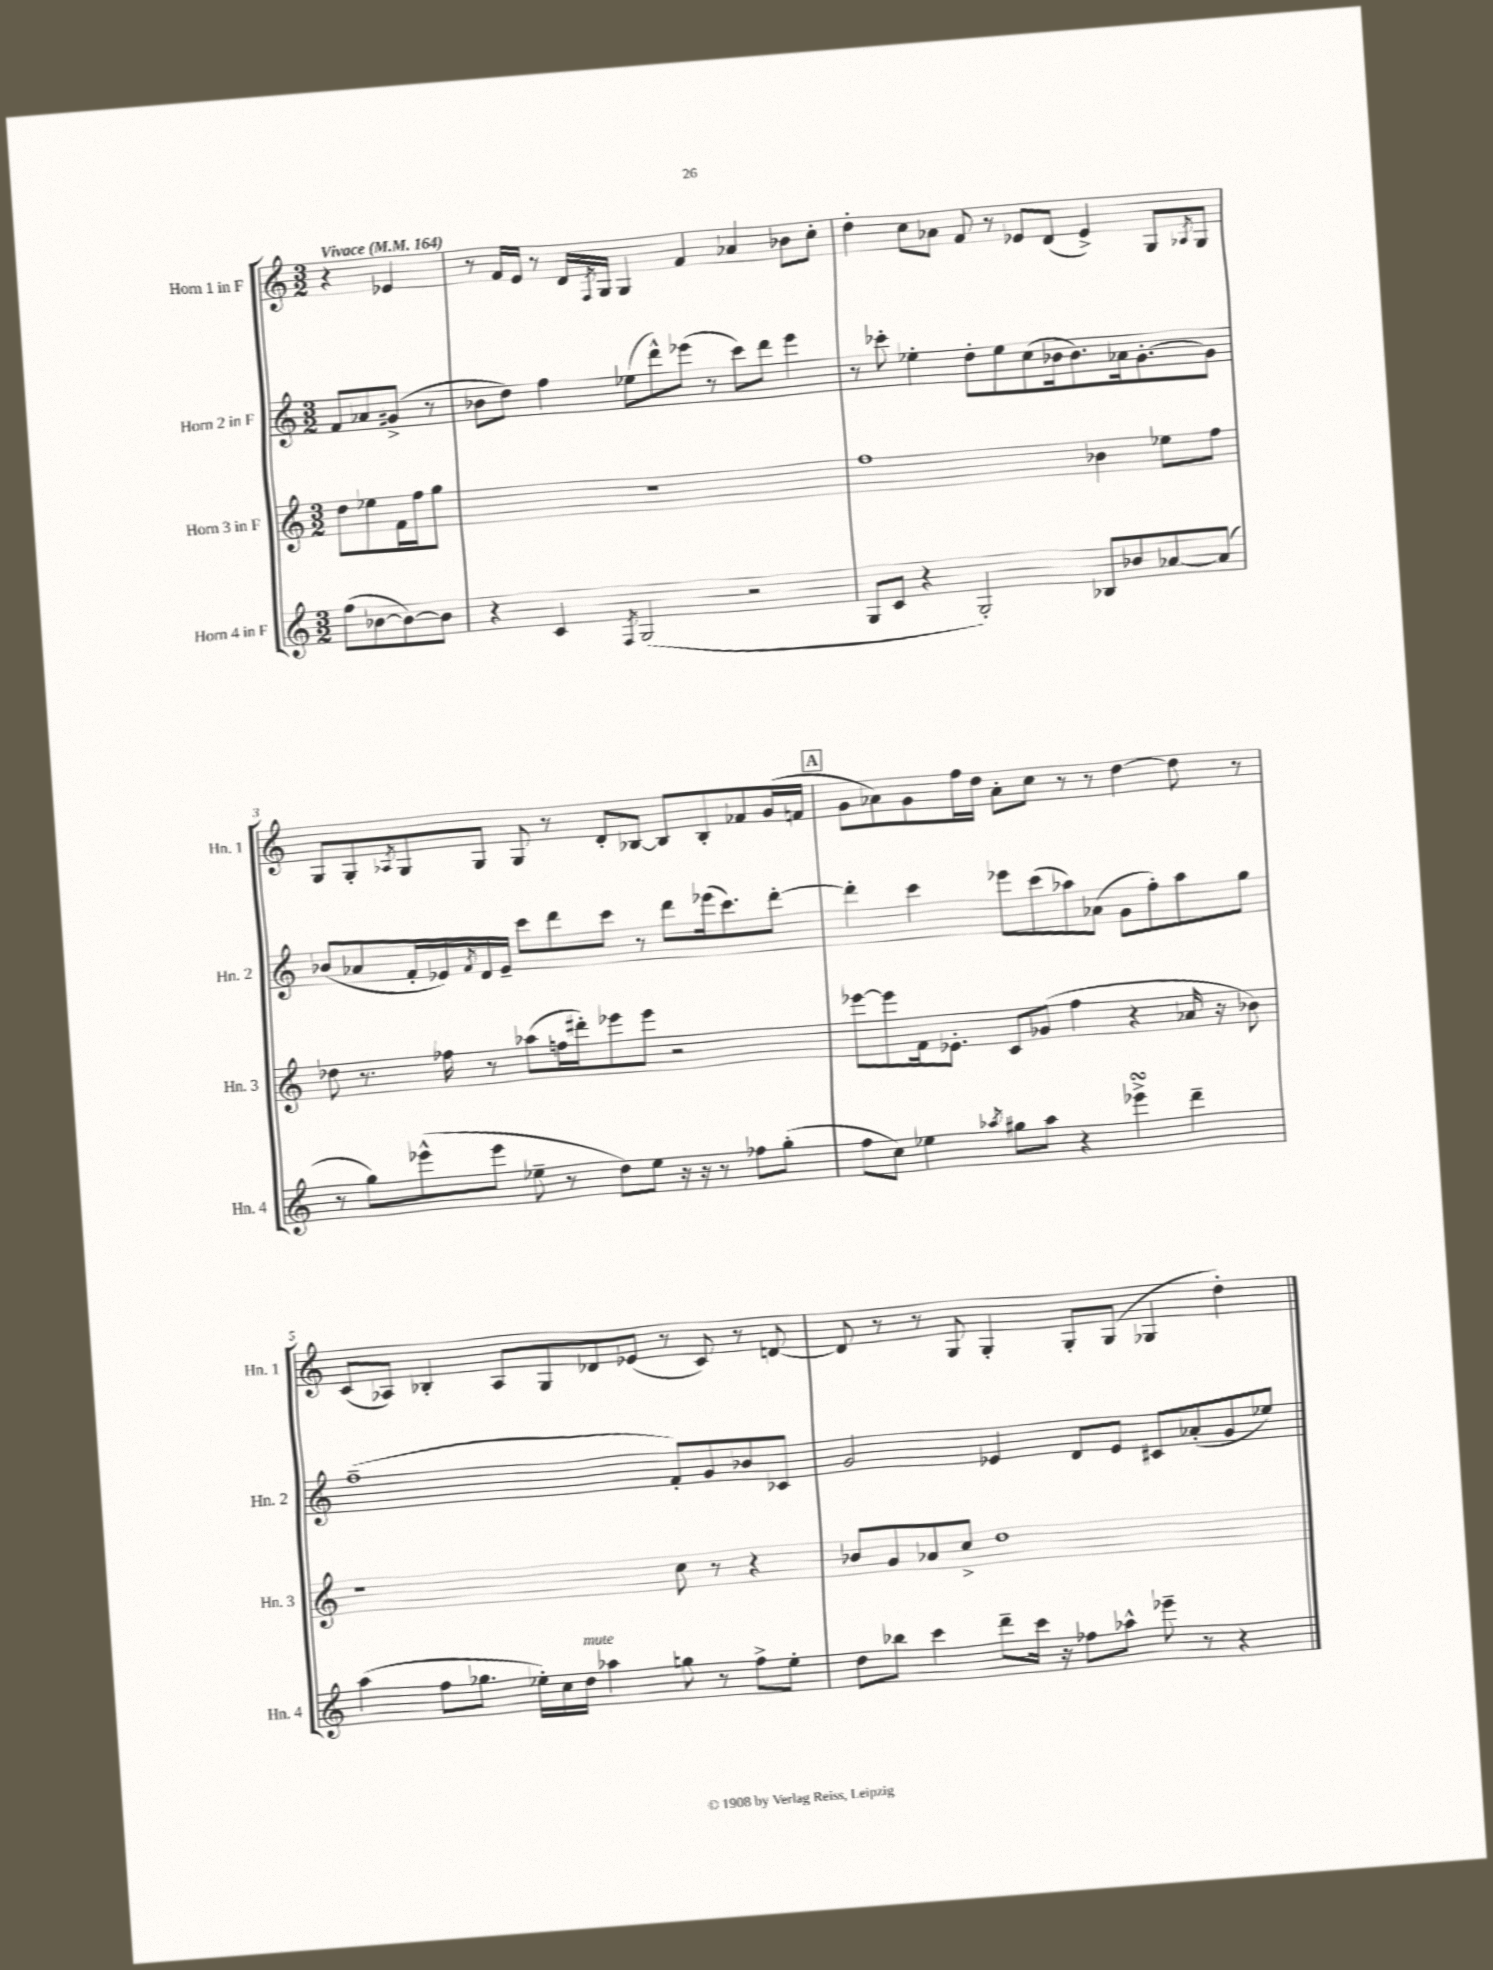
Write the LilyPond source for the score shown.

<<
\new StaffGroup <<
\new Staff = "s0" \with { instrumentName = "Horn 1 in F" shortInstrumentName = "Hn. 1" } {
    \clef treble \key c \major \numericTimeSignature \time 3/2 \partial 2 \tempo "Vivace" 4 = 164
    r4 ees'4 |
    r8 f'16 e'16 r8 d'16 \acciaccatura { f8 } g16 g4 f'4 aes'4 bes'8 c''8-. |
    d''4-. c''8 aes'8 f'8 r8 ees'8 d'8( ees'4->) g8 \acciaccatura { aes8 } g8 |
    g8 g8-. \acciaccatura { aes8 } g8 g8 g8 r8 d'8-. bes8~ bes8 bes8-. fes'8 g'16( f'16 |
    \mark \markup { \box "A" } g'8 aes'8) g'8 f''16 d''16 aes'8-. c''8 r8 r8 d''4~ d''8 r8 |
    c'8( aes8) bes4-. aes8 g8 des'8 ees'8( r8 c'8) r8 d'8~ |
    d'8 r8 r8 g8 g4-. g8-. g8( ges4 d''4-.) \bar "|." |
}
\new Staff = "s1" \with { instrumentName = "Horn 2 in F" shortInstrumentName = "Hn. 2" } {
    \clef treble \key c \major \numericTimeSignature \time 3/2 \partial 2
    f'8 aes'8 gis'8->( r8 |
    bes'8 d''8) f''4 ees''8( d'''8-^) ees'''8( r8 c'''8) d'''8 ees'''4 |
    r8 ces'''8-. ees''4-. d''8-. ees''8 c''8( bes'16 bes'8.) aes'16 g'8.~-. g'8 |
    bes'8( aes'8 f'16-. ees'16) \acciaccatura { f'8 } d'16 ees'16-- c'''8 d'''8 c'''8 r8 d'''8 ees'''16( c'''8.) d'''8~-. |
    \mark \markup { \box "A" } d'''4-. c'''4 ees'''8 c'''8( aes''8) aes'8( g'8 f''8-.) aes''8 g''8 |
    f''1--( f'8-.) g'8 bes'8 ces'8 |
    g'2 ees'4 d'8 ees'8 cis'8 aes'8-.( g'8 ees''8) \bar "|." |
}
\new Staff = "s2" \with { instrumentName = "Horn 3 in F" shortInstrumentName = "Hn. 3" } {
    \clef treble \key c \major \numericTimeSignature \time 3/2 \partial 2
    d''8 ees''8 f'16 f''16 g''8 |
    R1. |
    f''1 bes'4 ees''8 f''8 |
    des''8 r8. fes''16 r8 aes''8( f''16 dis'''16-.) ees'''8 ees'''8 r2 |
    \mark \markup { \box "A" } ees'''8~ ees'''8 f'16 ees'8.-. c'8 ges'8( f''4 r4 aes'16 r16 bes'8) |
    r1 c''8 r8 r4 |
    bes'8 g'8 aes'8 c''8-> d''1 \bar "|." |
}
\new Staff = "s3" \with { instrumentName = "Horn 4 in F" shortInstrumentName = "Hn. 4" } {
    \clef treble \key c \major \numericTimeSignature \time 3/2 \partial 2
    f''8( bes'8~ bes'8~) bes'8 |
    r4 c'4 \acciaccatura { f8 } g2( r2 |
    g8 c'8 r4 g2-.) bes8 bes'8 aes'8~ aes'8( |
    r8 g''8) ees'''8-^( ees'''8 ees''8-- r8 d''8) ees''8 r16 r16 r8 fes''8 g''8-.( |
    \mark \markup { \box "A" } f''8 c''8) ees''4 \acciaccatura { aes''8 } gis''8 aes''8 r4 ees'''4->\turn d'''4-- |
    a''4( f''8 ges''8. ees''16-.) c''16 d''16^\markup { \italic "mute" } aes''4 g''8 r8 f''8-> ees''8-. |
    d''8 bes''8 c'''4 d'''8-- c'''16 r16 fes''8 aes''8-^ ees'''8-- r8 r4 \bar "|." |
}
>>
>>
